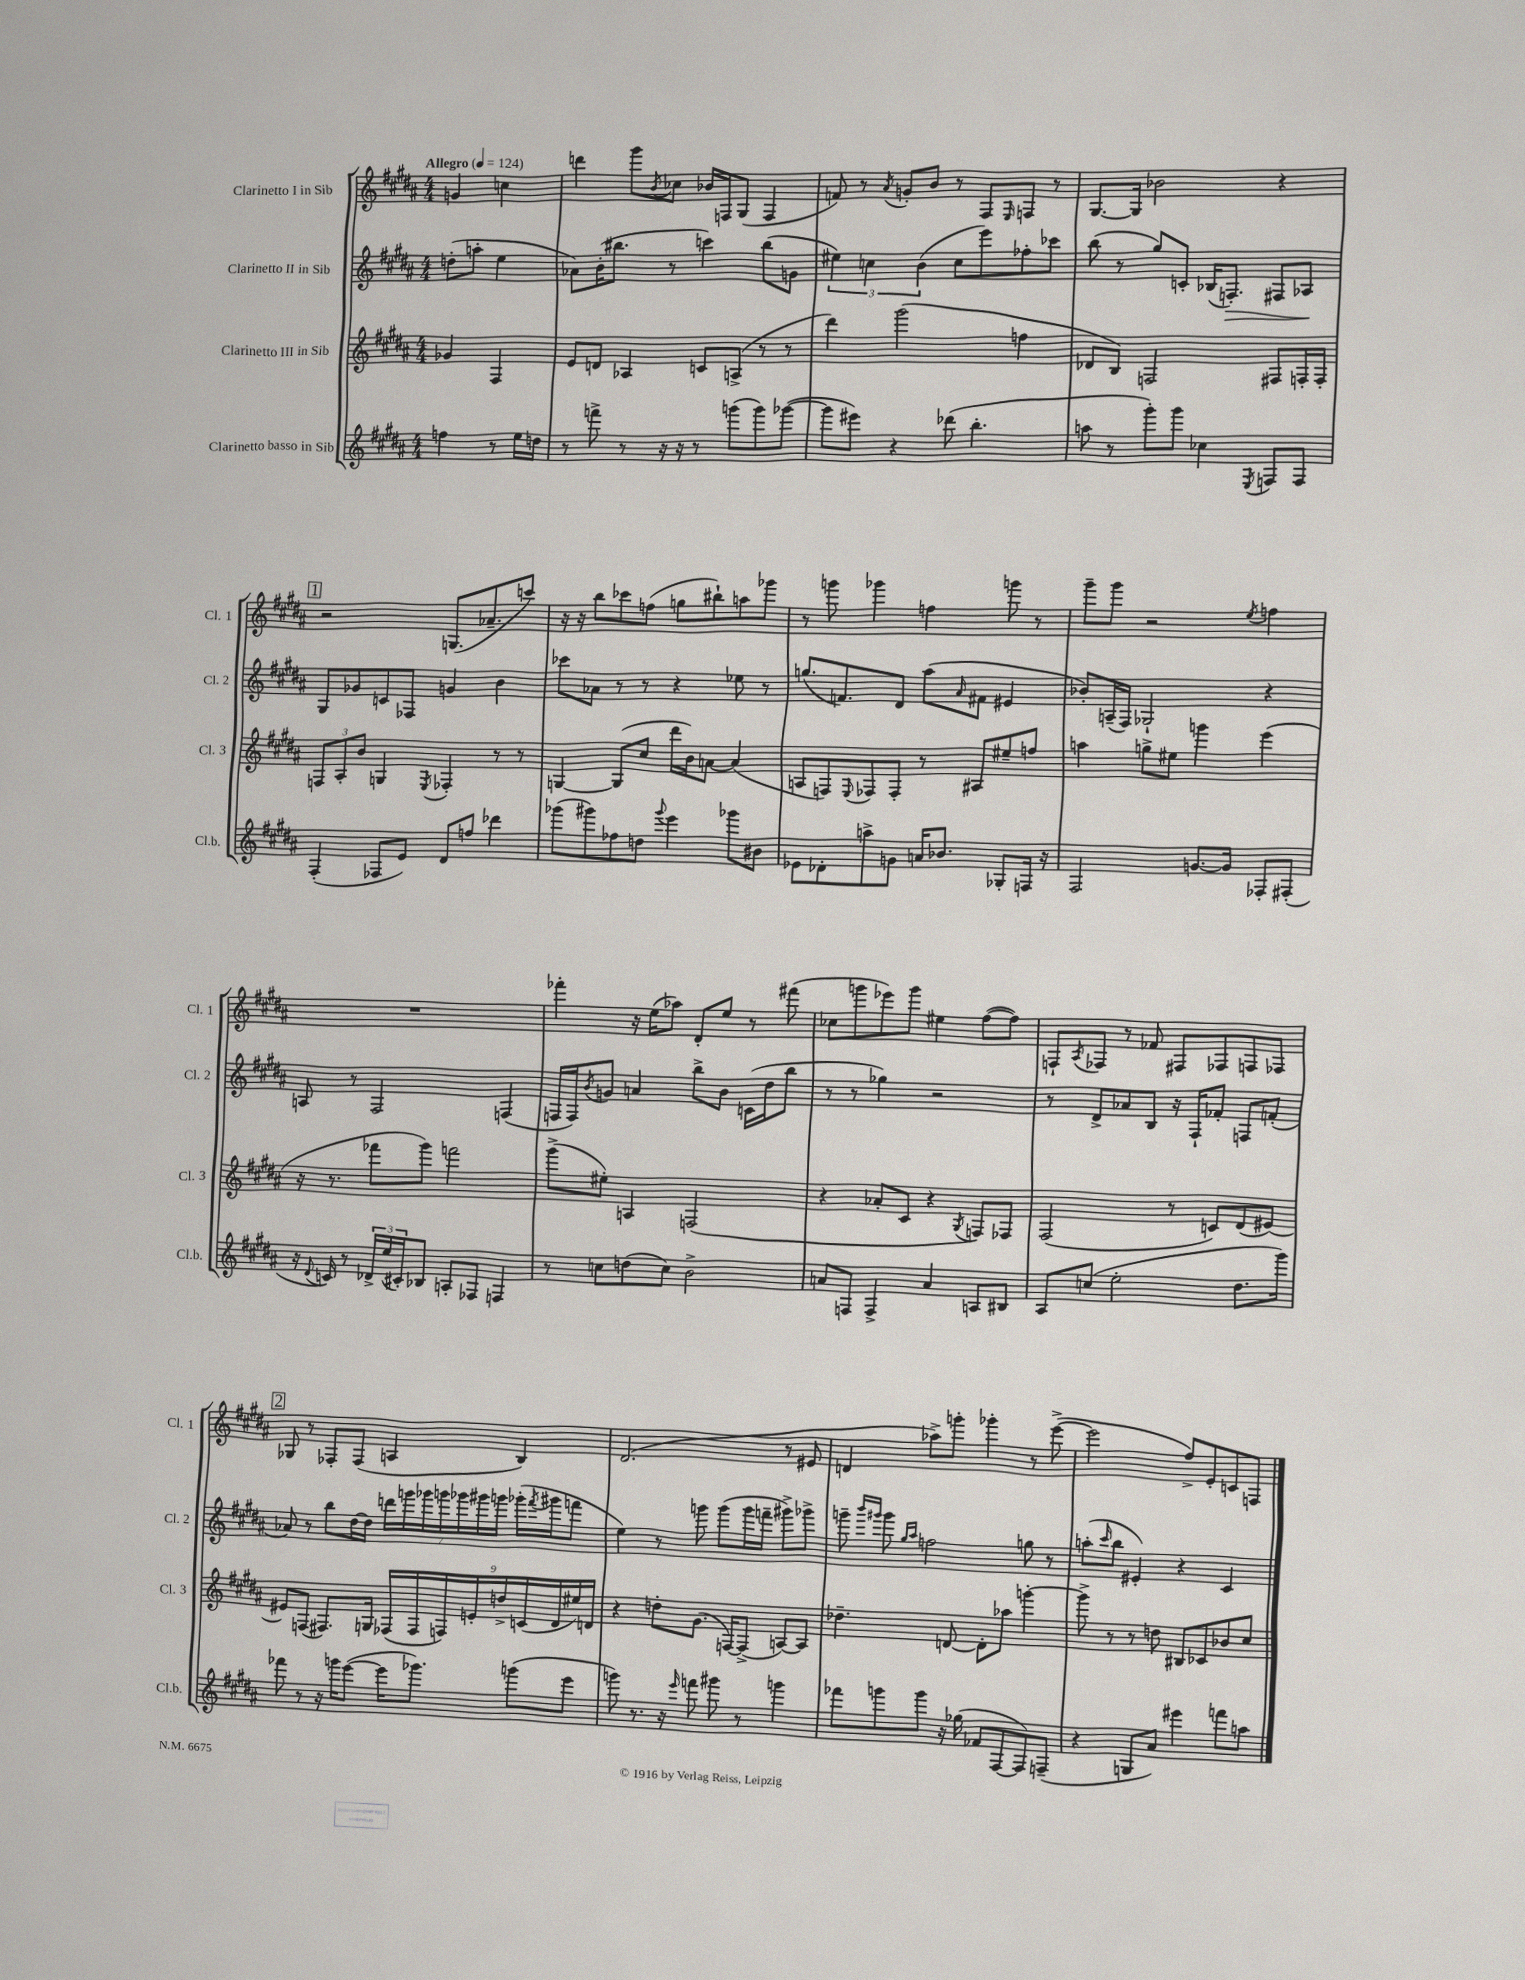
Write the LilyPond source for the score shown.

<<
\new StaffGroup <<
\new Staff = "s0" \with { instrumentName = "Clarinetto I in Sib" shortInstrumentName = "Cl. 1" } {
    \clef treble \key b \major \numericTimeSignature \time 4/4 \partial 2 \tempo "Allegro" 4 = 124
    g'4 c''4 |
    d'''4 gis'''8 \acciaccatura { b'8 } ces''8 bes'16 f16 gis8( f4 |
    f'8) r8 \acciaccatura { ais'8 } g'8-. b'8 r8 fis8 \grace { e16 } f8 r8 |
    gis8.~ gis16 bes'2 r4 |
    \mark \markup { \box "1" } r2 g8.( aes'8.-- c'''8) |
    r16 r16 b''8 ces'''8 f''8( g''8 bis''8-!) a''8 ges'''8 |
    r8 g'''8 ges'''4 f''4 g'''8 r8 |
    gis'''8-- gis'''8 r2 \acciaccatura { e''8 } f''4 |
    R1 |
    fes'''4-. r16 e''16( aes''8) dis'8-. e''8 r8 fis'''8( |
    ces''8 g'''8 ees'''8) g'''8 eis''4 fis''8~( fis''8) |
    f8-! \acciaccatura { ais8 } fes8 r8 fes'8 fis8 fes8 f8 fes8 |
    \mark \markup { \box "2" } ges8 r8 fes8-. fes8( a4 b4) |
    dis'2.( r8 eis'8 |
    d'4 aes''8->) g'''8-. ges'''4-. r8 e'''8~->( |
    e'''2 fis''8->) e'8-. c'8 f8 \bar "|." |
}
\new Staff = "s1" \with { instrumentName = "Clarinetto II in Sib" shortInstrumentName = "Cl. 2" } {
    \clef treble \key b \major \numericTimeSignature \time 4/4 \partial 2
    d''8-.( a''8-. e''4 |
    aes'8) b'16-.( bis''8. r8 c'''4) bis''8( g'8 |
    \tuplet 3/2 { eis''4) c''4 b'4( } c''8 e'''8) fes''8-. ces'''8 |
    b''8( r8 gis''8) c'8-. bes16( f8.-.\>) fis8 aes8\! |
    \mark \markup { \box "1" } gis8 ges'8 c'8 fes8 g'4 b'4 |
    ces'''8 aes'8 r8 r8 r4 ees''8 r8 |
    g''8.( f'8.) dis'8 ais''8( \grace { ais'16 } fis'8 eis'4 |
    bes'8-.) a16--( fis16) ges2-! r4 |
    a8 r8 fis2 f4( |
    f16 f16) \acciaccatura { b'8 } g'8 a'4 b''8-> b'8 c'16( dis''16 b''8 |
    r8 r8 ges''4) r2 |
    r8 dis'8-> aes'8 b8 r16 fis16-! fes'8-. f8 f'8-.( |
    \mark \markup { \box "2" } aes'8) r8 b''8 dis''16~ dis''16 \tuplet 7/4 { d'''16 g'''16 ges'''16 g'''16 ges'''16 gis'''16 g'''16 } ges'''16-.( \acciaccatura { fis'''8 } gis'''16 f'''8 |
    e''4) r8 g'''8 g'''8( g'''16 f'''16-- gis'''8->) ges'''8-> |
    g'''8-- \grace { b'''16 gis'''16 } gis'''8 \grace { gis''16 ais''16 } f''2 g''8 r8 |
    a''8-.( \grace { cis'''16 } b''8 eis'4-.) r4 cis'4 \bar "|." |
}
\new Staff = "s2" \with { instrumentName = "Clarinetto III in Sib" shortInstrumentName = "Cl. 3" } {
    \clef treble \key b \major \numericTimeSignature \time 4/4 \partial 2
    ges'4 fis4 |
    e'8 d'8 aes4 c'8 a8->( r8 r8 |
    dis'''4) gis'''2( f''4 |
    des'8 b8) f2 fis8 f16-. f16-. |
    \mark \markup { \box "1" } \tuplet 3/2 { f8 ais8-. b'8 } g4 \acciaccatura { e8 } fes4-. r8 r8 |
    g4~ g8( cis''8 dis'''16 b'16) a'8~ a'4( |
    a8 f8) \appoggiatura { e8 } fes8 fes8-. r8 ais8 eis''8-- f''8 |
    a''4 g''8-> eis''8 g'''4 e'''4( |
    r16 r8. fes'''8 gis'''8) f'''2 |
    gis'''8->( eis''8-.) a4 f2( |
    r4 aes'8-. cis'8 r4 \acciaccatura { gis8 } f8) fes8 |
    fis2( r8 c'8) dis'8( eis'8~) |
    \mark \markup { \box "2" } eis'8 f8( fis8.) g16 \tuplet 9/8 { fes16( fes16 f16) e'16-. d''16-> c'16( dis'16 eis''16) d'16 } |
    r4 d''8-. gis'8.( f16~) f8->( a8~) a8 |
    des''4.-- d'8~ d'8-. aes''8 g'''4~-. |
    g'''8-> r8 r8 d''8 bis8 ces'8 bes'8 cis''8 \bar "|." |
}
\new Staff = "s3" \with { instrumentName = "Clarinetto basso in Sib" shortInstrumentName = "Cl.b." } {
    \clef treble \key b \major \numericTimeSignature \time 4/4 \partial 2
    f''4 r8 e''16 d''16 |
    r8 f'''8-> r8 r16 r16 r8 g'''8( g'''8) ges'''8~( |
    ges'''8 eis'''8) r4 des'''8( b''4.-. |
    a''8 r8 gis'''8-.) gis'''8 ces''4 \acciaccatura { e8 } f8 f8 |
    \mark \markup { \box "1" } fis4-.( fes8 e'8) dis'8 f''8 des'''4 |
    ges'''8( gis'''8) fes''8 d''8 \appoggiatura { gis'''8 } e'''4 ges'''8 bis'8 |
    ees'8 des'8-. a''8-> g'8 a'16 bes'8. ges8-. f16 r16 |
    fis2 g'8.~ g'16 fes8-. fis8-.( |
    r16 \appoggiatura { dis'8 } c'16) r8 \tuplet 3/2 { des'16-> e''16( cis'16-.) } bes8 a8-. fes8 f4 |
    r8 c''8 d''8( c''8) b'2-> |
    a'8 f8 f4-> a'4 a8 bis8 |
    ais8 c''8( e''2-. dis''8. gis'''16) |
    \mark \markup { \box "2" } fes'''8 r8 r16 g'''16 e'''8~( e'''16 ges'''8.) g'''8( e'''8 |
    g'''8) r8. r16 \grace { e'''16 } f'''8 gis'''8 r8 g'''4 |
    fes'''8 g'''8 g'''8 r16 ges''16( fes'8 fis8~ fis8) f8--( |
    r4 g8 ais'8) eis'''4 f'''8 a''8 \bar "|." |
}
>>
>>
\layout { \context { \Score \remove "Bar_number_engraver" } }
